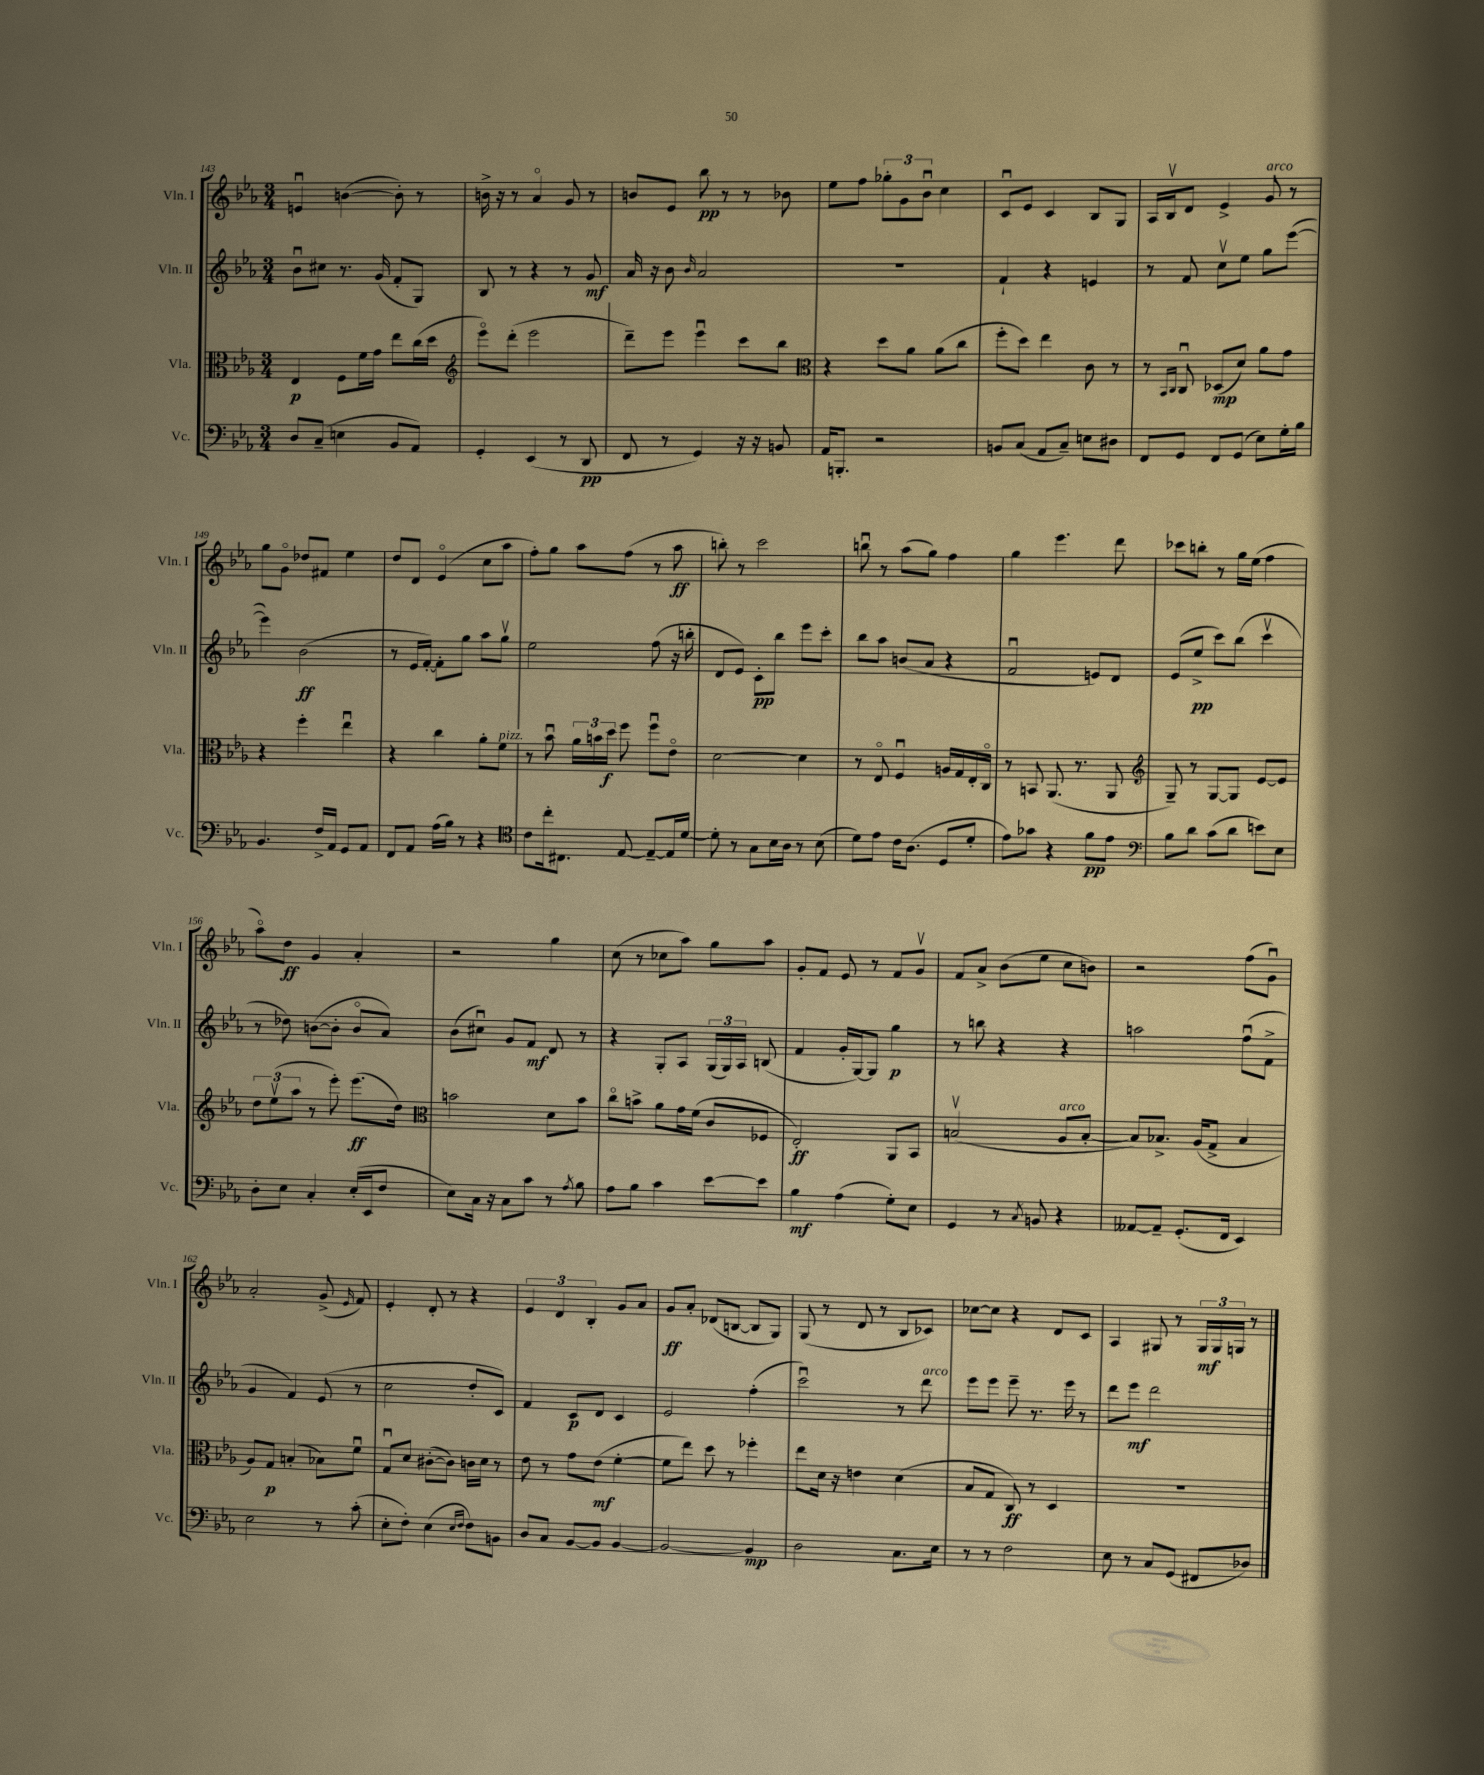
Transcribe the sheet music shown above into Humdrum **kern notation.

**kern	**kern	**kern	**kern
*staff4	*staff3	*staff2	*staff1
*clefF4	*clefC3	*clefG2	*clefG2
*k[b-e-a-]	*k[b-e-a-]	*k[b-e-a-]	*k[b-e-a-]
*M3/4	*M3/4	*M3/4	*M3/4
8D	4E-	8b-u	4eu
(8C~	.	8cc#	.
4E	8F	8.r	([4b
.	16f	.	.
.	16g	(16g	.
8BB-	8ee-	8f'	8b'])
8AA-)	(16cc	8G)	8r
.	16dd	.	.
=	=	=	=
*	*clefG2	*	*
4GG'	8eee-o)	8B-	16b^
.	.	.	16r
.	(8ddd'	8r	8r
(4EE-	2eee-	4r	4a-o
8r	.	8r	8g
8DD	.	8g	8r
=	=	=	=
8FF	8ddd~)	16a-	8b
.	.	16r	.
8r	8eee-	8b-	8e-
.	.	16qqb-	.
4GG)	4eee-u	2a-	8bb-
.	.	.	8r
16r	8ccc	.	8r
16r	.	.	.
8BB	8bb-	.	8b-
=	=	=	=
*	*clefC3	*	*
16AA-	4r	2.r	8ee-
8.BBB'	.	.	.
.	.	.	8ff
2r	8dd	.	12gg-'
.	.	.	12g
.	8a-	.	.
.	.	.	12b-u
.	(8a-	.	4cc
.	8cc	.	.
=	=	=	=
8BB	8ff'	4f`	8cu
(8C	8dd)	.	8e-
8AA-	4ee-	4r	4c
8C~)	.	.	.
8E	8c	4e	8B-
8D#	8r	.	8G
=	=	=	=
8FF	8r	8r	16A-
.	.	.	16B-v
.	16qqBB-	.	.
.	16qqC	.	.
8GG	8Cu	8f	8d
8FF	(8D-	8ccv	4e-^
(8GG	8d)	8ee-	.
8E-)	8a-	8gg	8g
16G'	8g	([8eee-	8r
16B-	.	.	.
=	=	=	=
4.BB-	4r	4eee-])	8gg
.	.	.	8go
.	4ff'	(2b-	8dd-
16F^	.	.	8f#
16AA-	.	.	.
8GG	4ee-u	.	4ee-
8AA-	.	.	.
=	=	=	=
8FF	4r	8r	8dd
8AA-	.	16e-	8d
.	.	[16f')	.
(16A-	4cc	8f']	(4e-o
16B-)	.	.	.
8r	.	8gg	.
4r	8a-'	8aa-	8cc
.	8f	8ggv	8aa-
=	=	=	=
*clefC4	*	*	*
8c	8r	2ee-	8ff')
16cc'	8b-u	.	8gg
8.C#	.	.	.
.	24a-	.	8aa-
.	24b	.	.
.	24dd	.	.
[8E-	8ff	.	(8ff
8E-~_	8ffu	(8ff	8r
16E-]	8e-o	16r	8aa-
[16d	.	16bb'	.
=	=	=	=
8d']	[2d	8d	8bb')
8r	.	8e-)	8r
8G	.	8c'	2ccc
16B-	.	8bb-	.
16A-	.	.	.
8r	4d]	8eee-	.
(8B-	.	8ccc'	.
=	=	=	=
8d)	8r	8bb-	8bbu
8e-	8E-o	8aa-	8r
16c	4Fu	(8b	(8aa-
(8.A-	.	.	.
.	.	8a-	8gg)
8D	16A	4r	4ff
.	16G	.	.
8d'	16E-'	.	.
.	16Co	.	.
=	=	=	=
8e-)	8r	2fu	4gg
8g-	8BB	.	.
4r	(8.AA-	.	4.eee-
.	8.r	.	.
8f	.	8e)	.
8e-	8AA-	8d	8ddd
=	=	=	=
*clefF4	*clefG2	*	*
8B-	8G~)	(8e-	8ccc-
8d	8r	8ee-^	8bb'
(8c	[8G	8ccc)	8r
8d	8G]	(8bb-	16gg
.	.	.	(16ee-
8e)	[8e-	4cccv	4ff
8E-	8e-]	.	.
=	=	=	=
8D'	12dd	8r	8aa-o)
.	(12ee-v	.	.
8E-	.	8dd-)	8dd
.	12aa-	.	.
4C'	8r	([8b	4g
.	8eee-')	8b']	.
(16E-'	(8.eee-	8bo	4a-'
16EE-	.	.	.
8F	.	8a-)	.
.	16dd)	.	.
=	=	=	=
*	*clefC3	*	*
8E-)	2b	(8b-	2r
16C	.	8cc#u)	.
16r	.	.	.
8C	.	8g	.
8c	.	8f	.
8r	8d	8d	4gg
8qA-	.	.	.
8B-	8b	8r	.
=	=	=	=
8A-	8cco	4r	(8cc
8B-	8b^	.	8r
4c	8a-	8G'	8cc-
.	16g	8A-	8aa-)
.	(16f	.	.
[8e-	8c	(24G	8gg
.	.	24G)	.
.	.	24A-	.
8e-]	8F-	(8B	8aa-
=	=	=	=
4B-	2E-')	4f	8g'
.	.	.	8f
(4A-	.	16g'	8e-
.	.	[16G)	.
.	.	8G]	8r
8G')	8AA-	4gg	8f
8E-	8BB-	.	8gv
=	=	=	=
4GG	(2Bv	8r	8f
.	.	8bb	8a-^
8r	.	4r	(8b-
8qC	.	.	.
8BB	.	.	8ee-
4r	8A-	4r	8cc
.	[8B'	.	8b)
=	=	=	=
[8AA--	8B])	2aa	2r
8AA--~]	8.B-^	.	.
(8.GG'	.	.	.
.	(16A-	.	.
.	8G^	.	.
16FF	.	.	.
4EE-)	4B-	(8ffu	(8ff
.	.	8f^	8gu)
=	=	=	=
2E-	8A-)	4g	2a-'
.	8G	.	.
.	(4B'	4f)	.
8r	8B-)	(8e-	(8g^
.	.	.	16qqe-
(8c'	8fu	8r	8f)
=	=	=	=
8E-'	8Gu	2cc	4e-'
8F')	8d	.	.
(4E-	([8c#'	.	8d'
.	8c#])	.	8r
16qqE-	.	.	.
16qqF	.	.	.
8F)	16c	8dd'	4r
.	16d	.	.
8BB	8r	8c)	.
=	=	=	=
8D	8e-	4f	6e-
8C	8r	.	.
.	.	.	6d
[8BB-	8g	8c	.
.	.	.	6B-'
8BB-]	(8e-	8d	.
[4BB-	[4f'	4c	8g
.	.	.	8a-
=	=	=	=
2BB-_	8f]	2e-	8g
.	8ee-)	.	8a-'
.	8dd	.	(8d-
.	8r	.	[8B
4BB-]	4ff-'	(4ff'	8B]
.	.	.	8G)
=	=	=	=
2D	8ee-	2cccu)	(8G
.	16d	.	8r
.	16r	.	.
.	4e	.	8d
.	.	.	8r
8.C	(4d	8r	8B-
.	.	8ddd	8c-)
16E-	.	.	.
=	=	=	=
8r	8B-	8eee-	[8cc-
8r	8G	8eee-	8cc-]
2F	8C)	8eee-~	4r
.	8r	8.r	.
.	4D	.	8d
.	.	16eee-	.
.	.	8r	8c
=	=	=	=
8E-	2.r	8ddd	4A-
8r	.	8eee-	.
8C	.	2ddd	8G#
(8GG	.	.	8r
8FF#	.	.	24G#
.	.	.	24G#
.	.	.	24G
8D-)	.	.	8r
==	==	==	==
*-	*-	*-	*-
